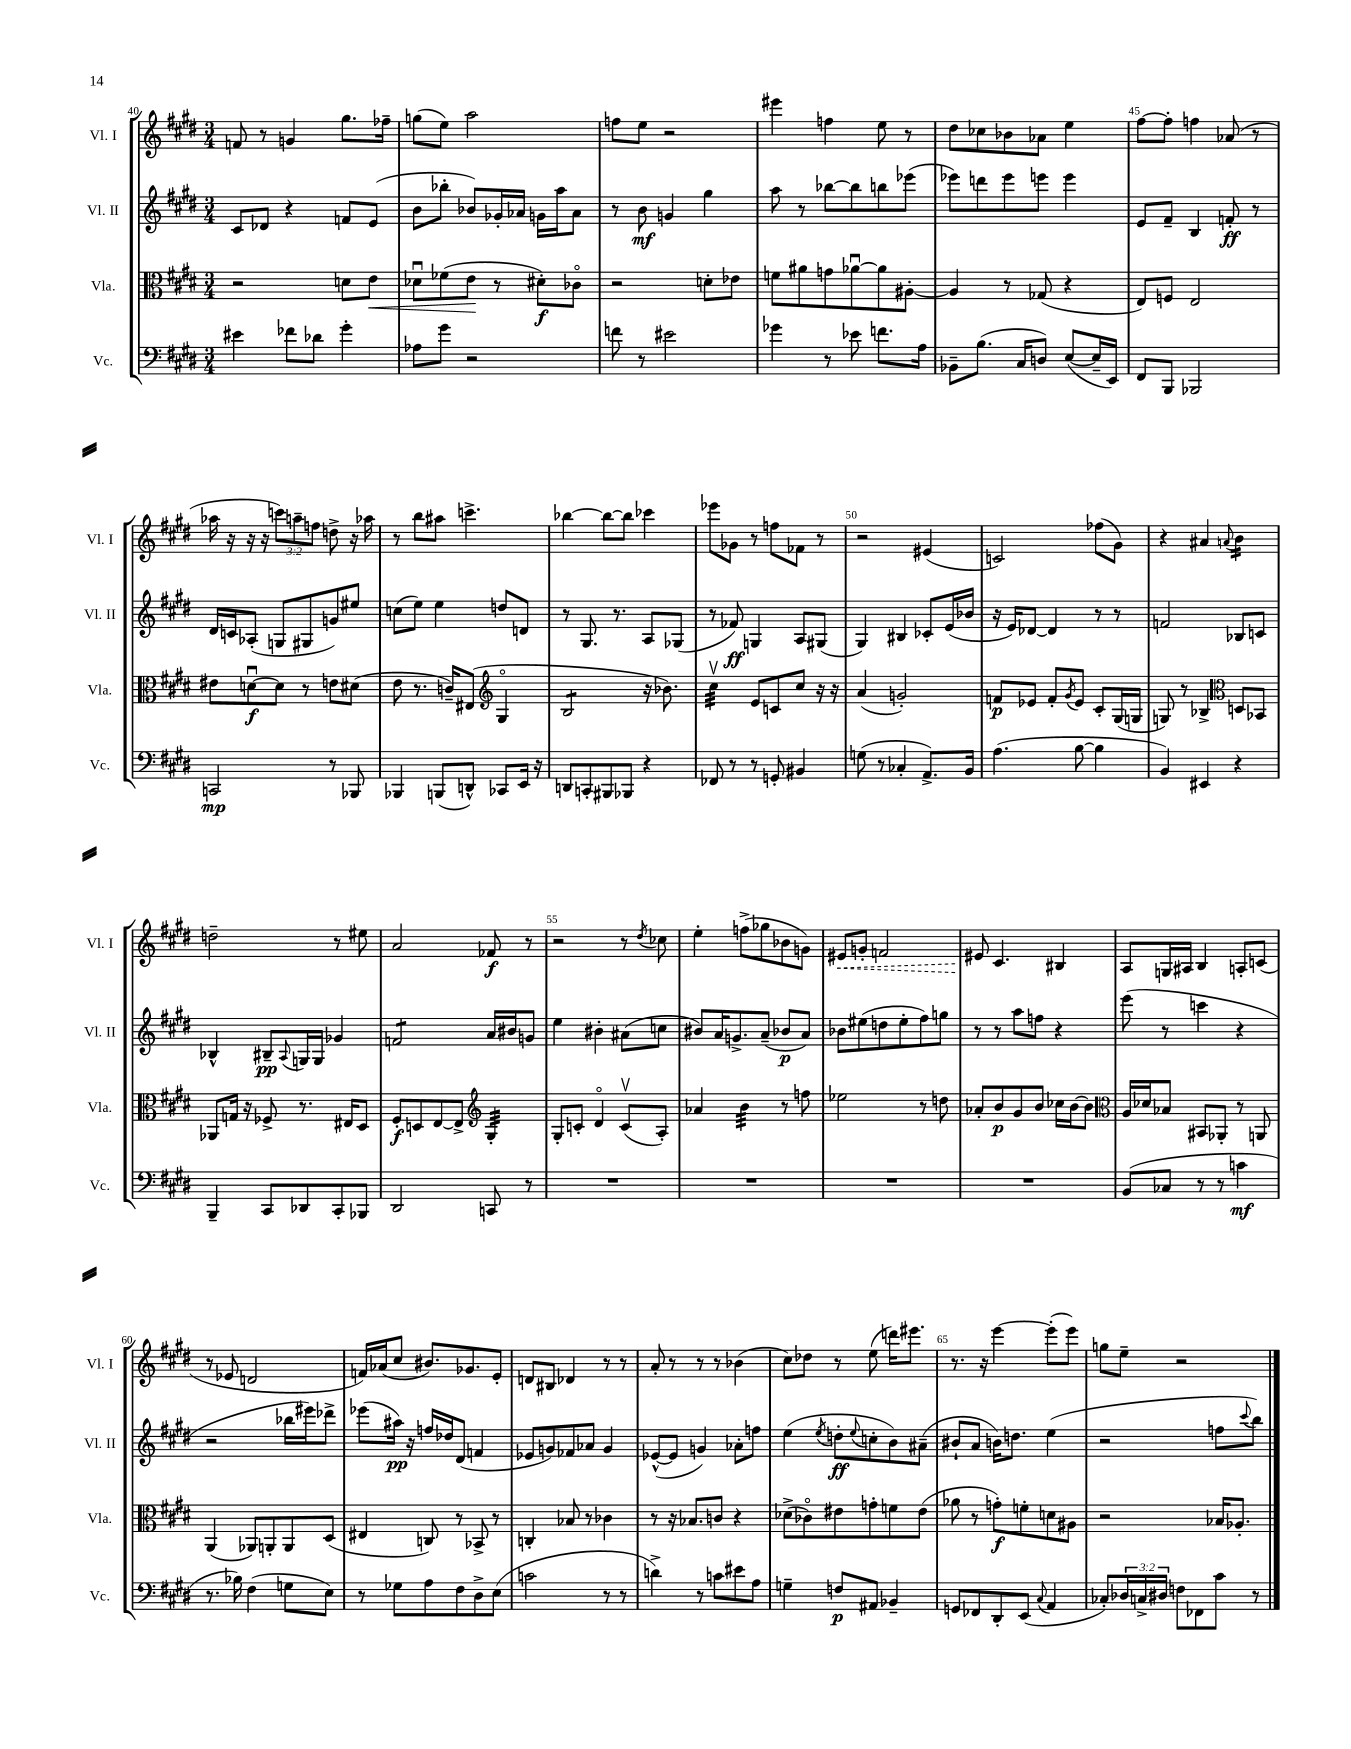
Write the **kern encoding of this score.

**kern	**kern	**kern	**kern
*staff4	*staff3	*staff2	*staff1
*clefF4	*clefC3	*clefG2	*clefG2
*k[f#c#g#d#]	*k[f#c#g#d#]	*k[f#c#g#d#]	*k[f#c#g#d#]
*M3/4	*M3/4	*M3/4	*M3/4
4e#\	2r	8c#/L	8f/
.	.	8d-/J	8r
8f-\L	.	4r	4g/
8d-\J	.	.	.
4g#'\	8d\L	8f/L	8.gg#\L
.	8e\J	(8e/J	.
.	.	.	16ff-~\Jk
=	=	=	=
8A-\L	8d-u\L	8b\L	(8gg\L
8g#\J	(8f-\	8bb-'\J	8ee\J)
2r	8e\J	8b-/L)	2aa\
.	8r	16g-'/L	.
.	.	16a-/JJ	.
.	8d#'\L)	16g\LL	.
.	.	16aa\J	.
.	8c-o\J	8a-\J	.
=	=	=	=
8f\	2r	8r	8ff\L
8r	.	8b\	8ee\J
2e#\	.	4g/	2r
.	8d'\L	4gg#\	.
.	8e-\J	.	.
=	=	=	=
4g-\	8f\L	8aa\	4eee#\
.	8a#\	8r	.
8r	8g\	[8bb-\L	4ff\
8e-\	[8a-u\	8bb-\]	.
8.f\L	8a-\]	8bb\	8ee\
.	[8A#'\J	(8eee-\J	8r
16A\Jk	.	.	.
=	=	=	=
8BB-~\L	4A#/]	8eee-\L)	8dd#\L
(8.B\J	.	8ddd\	8cc-\
.	8r	8eee-\	8b-\
16C#/LK	.	.	.
8D/J)	(8G-/	8eee\J	8a-\J
([8E/L	4r	4eee\	4ee\
16E~/]L	.	.	.
16EE/JJ)	.	.	.
=	=	=	=
8FF#/L	8E/L)	8e/L	[8ff#\L
8BBB/J	8F/J	8f#~/J	8ff#'\]J
2BBB-/	2E/	4B/	4ff\
.	.	8f'/	(8a-/
.	.	8r	8r
=	=	=	=
2CC/	8e#\L	16d#/LL	16aa-\
.	.	16c/J	16r
.	[8du\	(8A-'/J	16r
.	.	.	16r
.	8d\]J	8G/L	12ccc\L)
.	.	.	12aa~\
.	8r	8G#/	.
.	.	.	12ff\J
8r	8e\L	8g/)	8dd^\
8BBB-/	(8d#\J	8ee#/J	16r
.	.	.	16aa-\
=	=	=	=
4BBB-/	8e\	(8cc\L	8r
.	8.r	8ee\J)	8bb\L
(8BBB/L	.	4ee\	8aa#\J
.	16c~/LK)	.	.
8DD^^/J)	(8E#/J	.	4.ccc^\
*	*clefG2	*	*
8CC-/L	4G#o/	8dd/L	.
16EE/Jk	.	8d/J	.
16r	.	.	.
=	=	=	=
8DD/L	2B/	8r	[4bb-\
8CC'/	.	8.G#/	.
8BBB#/	.	.	8bb-\_L
.	.	8.r	.
8BBB-/J	.	.	8bb-\]J
4r	16r	8A/L	4ccc-\
.	8.b-\)	.	.
.	.	(8G-/J	.
=	=	=	=
8FF-/	4cc#v\	8r	8eee-\L
8r	.	8f-/)	8g-\J
8r	8e/L	4G/	8r
8GG'/	8c/	.	8ff\L
4BB#/	8cc#/J	8A/L	8f-\J
.	16r	(8G#/J	8r
.	16r	.	.
=	=	=	=
(8G\	(4a/	4G#/)	2r
8r	.	.	.
4C-'/	2g'/)	4B#/	.
8.AA^/L)	.	8c-'/L	(4e#/
.	.	(16e/L	.
16BB/Jk	.	16b-/JJ	.
=	=	=	=
(4.A\	8f/L	16r	2c/)
.	.	16e/LK)	.
.	8e-/J	[8d-/J	.
.	8f'/L	4d-/]	.
.	8qg#/	.	.
[8B\	8e-/J	.	.
4B\]	8c#'/L	8r	(8ff-\L
.	(16G#/L	8r	8g#\J)
.	16G/JJ	.	.
=	=	=	=
4BB/)	8G/)	2f/	4r
.	8r	.	.
4EE#/	4B-^/	.	4a#/
*	*clefC3	*	*
.	.	.	8qqa/
4r	8D/L	8B-/L	4b\
.	8BB-/J	8c/J	.
=	=	=	=
4BBB~/	8AA-/L	4B-^^/	2dd~\
.	16G/Jk	.	.
.	16r	.	.
8CC#/L	8F-^/	8B#~/L	.
.	.	8qqA/	.
8DD-/	8.r	16G/L	.
.	.	16G/JJ	.
8CC#'/	.	4g-/	8r
.	16E#/LK	.	.
8BBB-/J	8D#/J	.	8ee#\
=	=	=	=
2DD#/	8F#'/L	2f/	2a/
.	8D/	.	.
.	[8E/	.	.
.	8E^/]J	.	.
*	*clefG2	*	*
8CC/	4G#'/	16a/LL	8f-/
.	.	16b#/J	.
8r	.	8g/J	8r
=	=	=	=
2.r	8G#'/L	4ee\	2r
.	8c'/J	.	.
.	4d#o/	4b#'\	.
.	(8cv/L	(8a#\L	8r
.	.	.	8qdd#/
.	8A'/J)	8cc\J	8cc-\
=	=	=	=
2.r	4a-/	8b#/L)	4ee'\
.	.	16a/K	.
.	.	8.g^/	.
.	4b\	.	(8ff^\L
.	.	(8a~/J	8gg-\
.	8r	8b-/L	8b-\
.	8ff\	8a/J)	8g\J)
=	=	=	=
2.r	2ee-\	8b-\L	8e#/L
.	.	(8ee#\	8g'/J
.	.	8dd\	2f/
.	.	8ee#'\	.
.	8r	8ff#\)	.
.	8dd\	8gg\J	.
=	=	=	=
2.r	8a-'/L	8r	8e#/
.	8b/	8r	4.c#/
.	8g#/	8aa\L	.
.	8b/J	8ff\J	.
.	16cc-\LL	4r	4B#/
.	[16b\J	.	.
.	8b\]J	.	.
=	=	=	=
*	*clefC3	*	*
(8BB/L	16A/LL	(8eee\	8A/L
.	16d-/J	.	.
8C-/J	8B-/J	8r	16G/L
.	.	.	16A#/JJ
8r	8BB#/L	4ccc\	4B/
8r	8AA-'/J	.	.
4c\	8r	4r	8A'/L
.	8AA/	.	(8c/J
=	=	=	=
8.r	(4AA/	2r	8r
.	.	.	8e-/
16B-\)	.	.	.
(4F#\	8AA-/L)	.	2d/
.	8AA'/	.	.
8G\L	8AA/	16bb-\LL	.
.	.	16eee#\J)	.
8E\J)	(8D#/J	8ddd-^\J	.
=	=	=	=
8r	4E#/	(8eee-\L	16f/LL)
.	.	.	(16a-/J
8G-\L	.	16aa#\Jk)	8cc#/J
.	.	16r	.
8A\	8C/)	16ff/LL	8.b#/L)
.	.	16dd-/J	.
8F#\	8r	(8d#/J	.
.	.	.	8.g-/
8D#^\	8BB-^/	4f/	.
(8E\J	8r	.	8e'/J
=	=	=	=
2c\	4C'/	8e-/L	8d/L
.	.	8g/)	8B#/J
.	8B-/	8f-/	4d-/
.	8r	8a-/J	.
8r	4c-\	4g/	8r
8r	.	.	8r
=	=	=	=
4d^\)	8r	([8e-^^/L	8a'/
.	16r	8e-/]J	8r
.	8.B-/L	.	.
8r	.	4g/)	8r
8c\L	8c/J	.	8r
8e#\	4r	8a-'\L	(4b-\
8A\J	.	8ff\J	.
=	=	=	=
4G~\	(8d-^\L	(4ee\	8cc#\L)
.	8c-o\)	.	8dd-\J
.	.	8qee/	.
8F/L	8e#\	8dd'\L	8r
.	.	8qqee/	.
8AA#/J	8g'\	8cc'\	(8ee\
4BB-~/	8f\	8b\)	16ddd\LK)
.	.	.	8.eee#\J
.	(8e#\J	(8a#~\J	.
=	=	=	=
8GG/L	8a-\	8b#`/L	8.r
8FF-/	8r	8a/J	.
.	.	.	16r
8DD#'/	8g'\L)	16b\LK)	[4eee\
.	.	8.dd\J	.
(8EE/J	8f'\	.	.
8qqC#/	.	.	.
4AA/	8d\	(4ee\	(8eee'\]L
.	8A#\J	.	8eee\J)
=	=	=	=
8C-'/L)	2r	2r	8gg\L
24D-/L	.	.	8ee~\J
24C^/	.	.	.
24D#/JJ	.	.	.
8F\L	.	.	2r
8FF-\	.	.	.
8c#\J	16B-/LK	8ff\L	.
.	8.A-'/J	.	.
.	.	8qqccc#/	.
8r	.	8bb\J)	.
==	==	==	==
*-	*-	*-	*-
